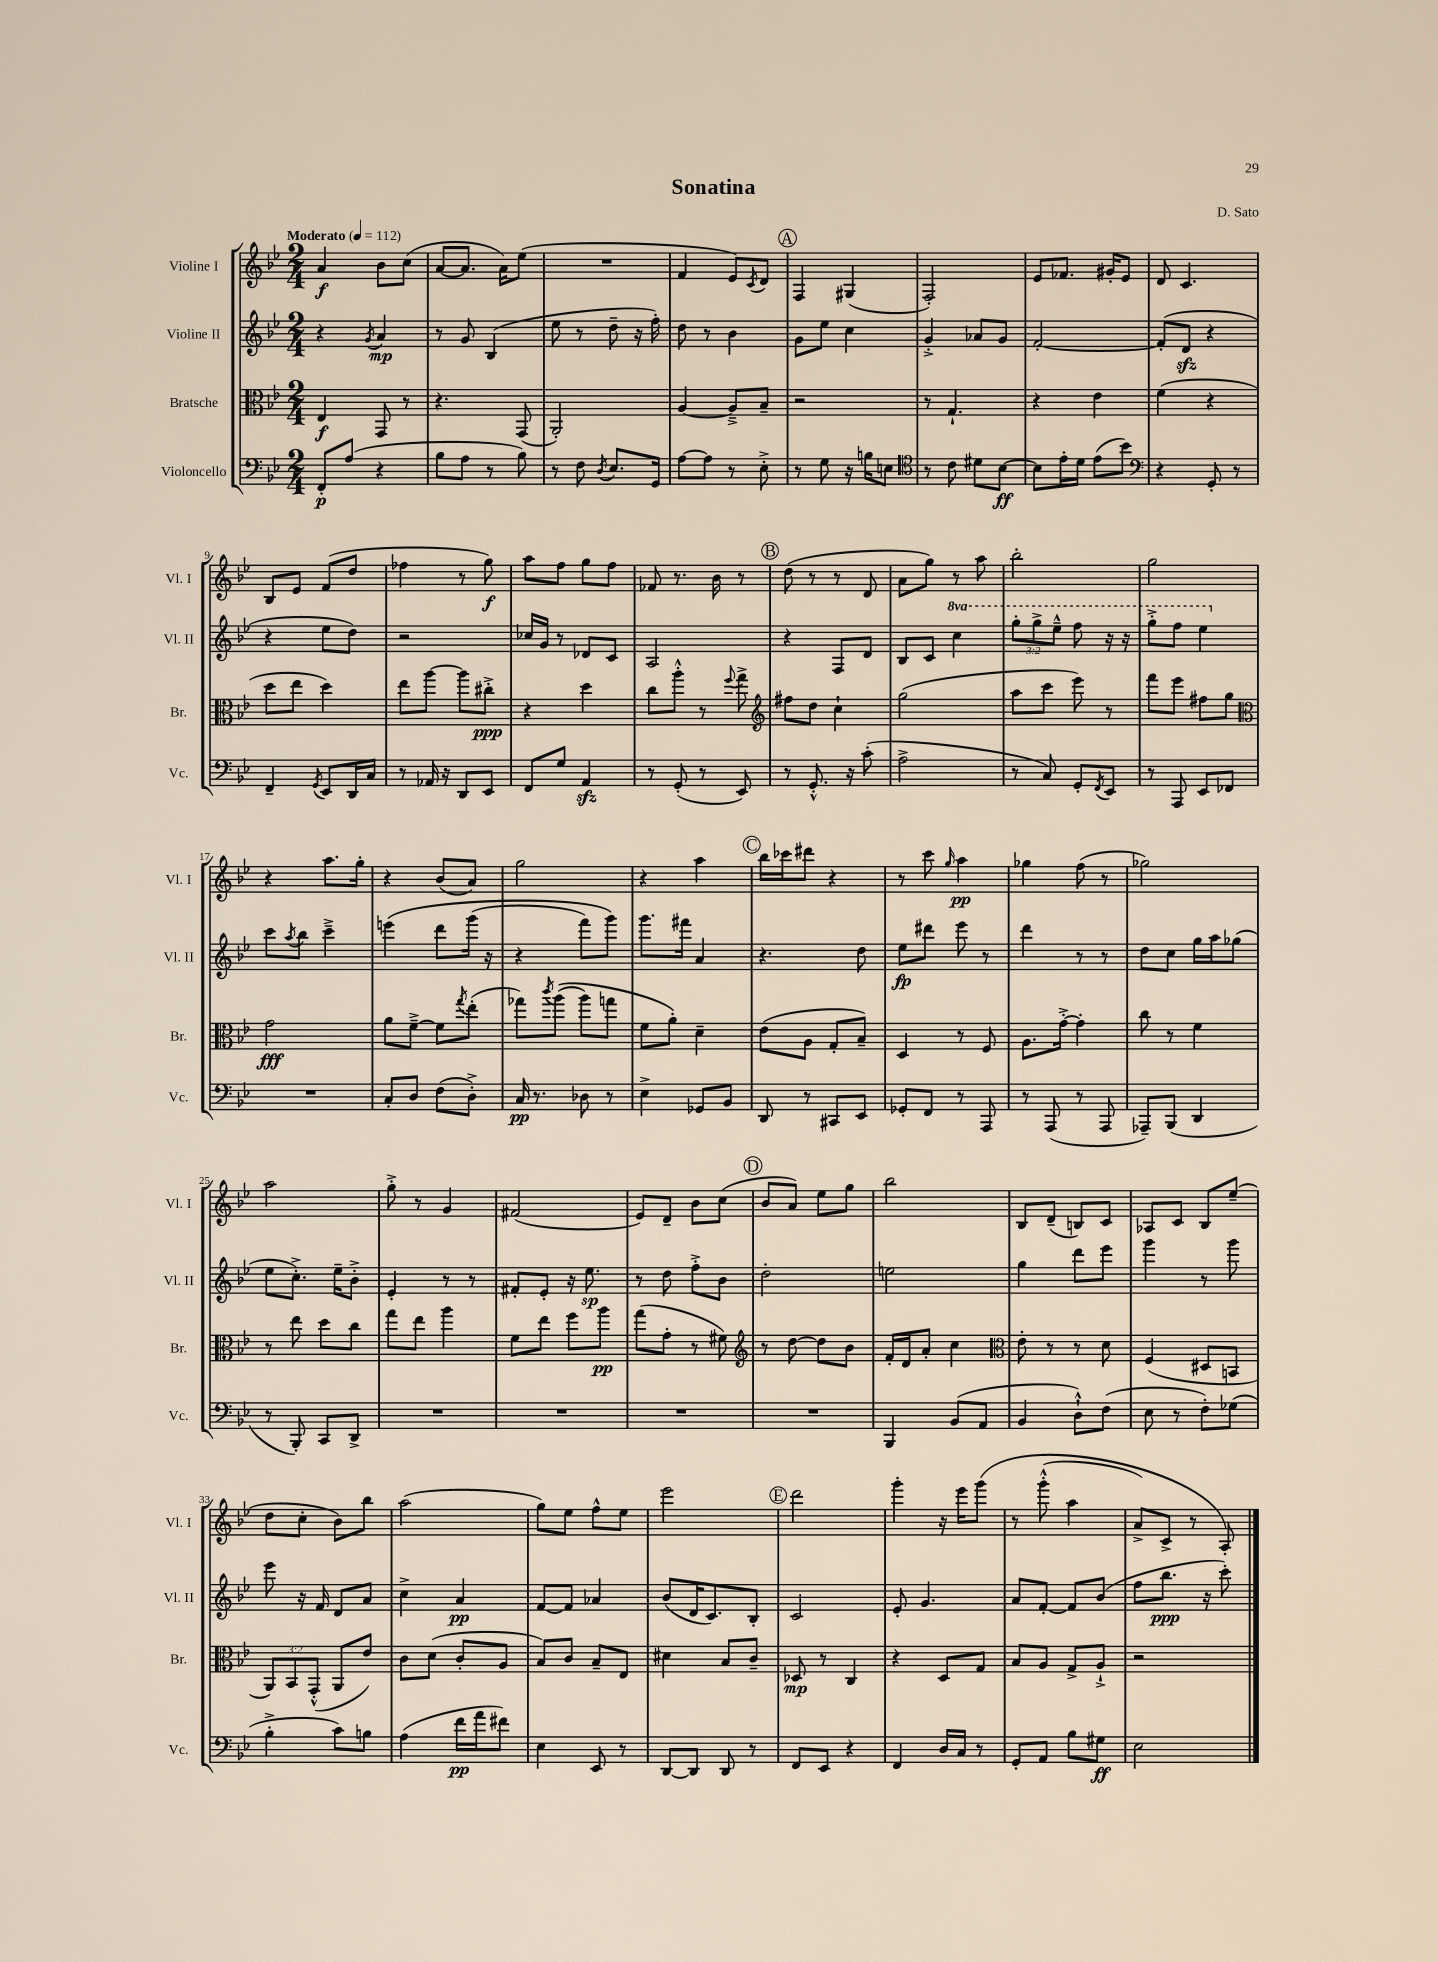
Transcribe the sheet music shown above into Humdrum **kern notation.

**kern	**dynam	**kern	**dynam	**kern	**dynam	**kern	**dynam
*part4	*part4	*part3	*part3	*part2	*part2	*part1	*part1
*staff4	*staff4	*staff3	*staff3	*staff2	*staff2	*staff1	*staff1
*I"Violoncello	*	*I"Bratsche	*	*I"Violine II	*	*I"Violine I	*
*I'Vc.	*	*I'Br.	*	*I'Vl. II	*	*I'Vl. I	*
*clefF4	*	*clefC3	*	*clefG2	*	*clefG2	*
*k[b-e-]	*	*k[b-e-]	*	*k[b-e-]	*	*k[b-e-]	*
*M2/4	*	*M2/4	*	*M2/4	*	*M2/4	*
*MM112	*	*MM112	*	*MM112	*	*MM112	*
=1	=1	=1	=1	=1	=1	=1	=1
!	!	!	!	!	!	!LO:TX:a:B:t=Moderato	!
8FF'/L	p	4E-/	f	4r	.	4a/	f
(8A/J	.	.	.	.	.	.	.
.	.	.	.	8qg/	.	.	.
4r	.	8GG/	.	4a/	mp	8b-\L	.
.	.	8r	.	.	.	(8cc\J	.
=2	=2	=2	=2	=2	=2	=2	=2
8B-\L	.	4.r	.	8r	.	[8a/L	.
8A\J	.	.	.	8g/	.	8.a/J]	.
8r	.	.	.	(4B-/	.	.	.
.	.	.	.	.	.	16a\KL)	.
8B-\)	.	(8GG/	.	.	.	(8ee-\J	.
=3	=3	=3	=3	=3	=3	=3	=3
8r	.	2AA'/)	.	8ee-\	.	2r	.
8F\	.	.	.	8r	.	.	.
8qD/	.	.	.	.	.	.	.
8.E-/L	.	.	.	8dd~\	.	.	.
.	.	.	.	16r	.	.	.
16GG/Jk	.	.	.	16ff'\)	.	.	.
=4	=4	=4	=4	=4	=4	=4	=4
[8A\L	.	[4A/	.	8dd\	.	4f/	.
8A\J]	.	.	.	8r	.	.	.
8r	.	8A~^/L]	.	4b-\	.	8e-/L)	.
.	.	.	.	.	.	8qc/	.
8E-'^\	.	8B-~/J	.	.	.	8d/J	.
!!LO:REH:place=s1:t=A
=5	=5	=5	=5	=5	=5	=5	=5
8r	.	2r	.	8g\L	.	4F/	.
8G\	.	.	.	8ee-\J	.	.	.
16r	.	.	.	4cc\	.	(4G#X/	.
16Bn\KL	.	.	.	.	.	.	.
8En\J	.	.	.	.	.	.	.
=6	=6	=6	=6	=6	=6	=6	=6
*clefC4	*	*	*	*	*	*	*
8r	.	8r	.	4g'^/	.	2F'/)	.
8c\	.	4.G`/	.	.	.	.	.
8d#X\L	.	.	.	8a-X/L	.	.	.
[8B-\J	ff	.	.	8g/J	.	.	.
=7	=7	=7	=7	=7	=7	=7	=7
8B-\L]	.	4r	.	[2f'/	.	8e-/L	.
16e-'\L	.	.	.	.	.	8.f-X/J	.
16d\JJ	.	.	.	.	.	.	.
(8e-\L	.	4e-\	.	.	.	.	.
.	.	.	.	.	.	16g#X'/KL	.
8b-\J)	.	.	.	.	.	8e-/J	.
=8	=8	=8	=8	=8	=8	=8	=8
*clefF4	*	*	*	*	*	*	*
4r	.	(4f\	.	(8f'/L]	.	8d/	.
.	.	.	.	8dzz/J	.	4.c/	.
8GG'/	.	4r	.	4r	.	.	.
8r	.	.	.	.	.	.	.
!!LO:LB:g=z
=9	=9	=9	=9	=9	=9	=9	=9
4FF~/	.	8dd\L	.	4r	.	8B-/L	.
.	.	8ee-\J	.	.	.	8e-/J	.
8qGG/	.	.	.	.	.	.	.
8EE-/L	.	4dd\)	.	8ee-\L	.	(8f/L	.
16DD/L	.	.	.	8dd\J)	.	8dd/J	.
16C/JJ	.	.	.	.	.	.	.
=10	=10	=10	=10	=10	=10	=10	=10
8r	.	8ee-\L	.	2r	.	4ff-X\	.
16AA-X/	.	[8aa\J	.	.	.	.	.
16r	.	.	.	.	.	.	.
8DD/L	.	8aa\L]	.	.	.	8r	.
8EE-/J	.	8cc#X'^\J	ppp	.	.	8gg\)	f
=11	=11	=11	=11	=11	=11	=11	=11
8FF/L	.	4r	.	16cc-X/LL	.	8aa\L	.
.	.	.	.	16g/JJ	.	.	.
8G/J	.	.	.	8r	.	8ff\J	.
4AAzz/	.	4dd\	.	8d-X/L	.	8gg\L	.
.	.	.	.	8c/J	.	8ff\J	.
=12	=12	=12	=12	=12	=12	=12	=12
8r	.	8cc\L	.	2A/	.	8f-X/	.
(8GG'/	.	8aa'^^\J	.	.	.	8.r	.
8r	.	8r	.	.	.	.	.
.	.	.	.	.	.	16b-\	.
.	.	8qqff/	.	.	.	.	.
8EE-/)	.	8gg^\	.	.	.	8r	.
!!LO:REH:place=s1:t=B
=13	=13	=13	=13	=13	=13	=13	=13
*	*	*clefG2	*	*	*	*	*
8r	.	8ff#X\L	.	4r	.	(8dd\	.
8.GG'^^/	.	8dd\J	.	.	.	8r	.
.	.	4cc`\	.	8F/L	.	8r	.
16r	.	.	.	.	.	.	.
(8c'\	.	.	.	8d/J	.	8d/	.
=14	=14	=14	=14	=14	=14	=14	=14
2A^\	.	(2gg\	.	8B-/L	.	8a\L	.
.	.	.	.	8c/J	.	8gg\J)	.
*	*	*	*	*8va	*	*	*
.	.	.	.	4ccc\	.	8r	.
.	.	.	.	.	.	8aa\	.
=15	=15	=15	=15	=15	=15	=15	=15
8r	.	8aa\L	.	12ggg'\L	.	2bb-'\	.
.	.	.	.	12ggg^\	.	.	.
8C/)	.	8ccc\J	.	.	.	.	.
.	.	.	.	12eee-~^^\J	.	.	.
8GG'/L	.	8eee-\)	.	8fff\	.	.	.
8qFF/	.	.	.	.	.	.	.
8EE-/J	.	8r	.	16r	.	.	.
.	.	.	.	16r	.	.	.
=16	=16	=16	=16	=16	=16	=16	=16
8r	.	8fff\L	.	8ggg'^\L	.	2gg\	.
8AAA/	.	8eee-\J	.	8fff\J	.	.	.
8EE-/L	.	8ff#X\L	.	4eee-\	.	.	.
8FF-X/J	.	8gg\J	.	.	.	.	.
!!LO:LB:g=z
=17	=17	=17	=17	=17	=17	=17	=17
*	*	*clefC3	*	*	*	*	*
*	*	*	*	*X8va	*	*	*
2r	.	2g\	fff	8ccc\L	.	4r	.
.	.	.	.	8qaa/	.	.	.
.	.	.	.	8bb-\J	.	.	.
.	.	.	.	4ccc~^\	.	8.aa\L	.
.	.	.	.	.	.	16gg'\Jk	.
=18	=18	=18	=18	=18	=18	=18	=18
8C'/L	.	8a\L	.	(4eeen\	.	4r	.
8D/J	.	[8f~^\J	.	.	.	.	.
(8F\L	.	8f\L]	.	8ddd\L	.	(8b-/L	.
.	.	8qgg/	.	.	.	.	.
8D'^\J)	.	(8ee-'\J	.	(16ggg\Jk	.	8a/J)	.
.	.	.	.	16r	.	.	.
=19	=19	=19	=19	=19	=19	=19	=19
16C/	pp	8gg-X\L)	.	4r	.	2gg\	.
8.r	.	.	.	.	.	.	.
.	.	8qccc/	.	.	.	.	.
.	.	((8aa\J	.	.	.	.	.
8D-X\	.	8aa\L)	.	8fff\L)	.	.	.
8r	.	8ggn\J	.	8ggg\J)	.	.	.
=20	=20	=20	=20	=20	=20	=20	=20
4E-^\	.	8f\L	.	8.ggg\L	.	4r	.
.	.	8a'\J)	.	.	.	.	.
.	.	.	.	16fff#X\Jk	.	.	.
8GG-X/L	.	4d~\	.	4a/	.	4aa\	.
8BB-/J	.	.	.	.	.	.	.
!!LO:REH:place=s1:t=C
=21	=21	=21	=21	=21	=21	=21	=21
8DD/	.	(8e-\L	.	4.r	.	16bb-\LL	.
.	.	.	.	.	.	16ccc-X\J	.
8r	.	8A\J	.	.	.	8ddd#X\J	.
8CC#X/L	.	8G'/L	.	.	.	4r	.
8EE-/J	.	8B-~/J)	.	8dd\	.	.	.
=22	=22	=22	=22	=22	=22	=22	=22
8GG-X'/L	.	4D/	.	8ee-\L	fp	8r	.
8FF/J	.	.	.	8ddd#X\J	.	8ccc\	.
.	.	.	.	.	.	16qqgg/	.
8r	.	8r	.	8eee-\	.	4aa\	pp
8AAA/	.	8F/	.	8r	.	.	.
=23	=23	=23	=23	=23	=23	=23	=23
8r	.	8.A\L	.	4ddd\	.	4gg-X\	.
(8AAA/	.	.	.	.	.	.	.
.	.	[16g'^\Jk	.	.	.	.	.
8r	.	4g'\]	.	8r	.	(8ff\	.
8AAA/	.	.	.	8r	.	8r	.
=24	=24	=24	=24	=24	=24	=24	=24
8AAA-X~/L)	.	8cc\	.	8dd\L	.	2gg-X\)	.
(8BBB-/J	.	8r	.	8cc\J	.	.	.
4DD/	.	4f\	.	16gg\LL	.	.	.
.	.	.	.	16aa\J	.	.	.
.	.	.	.	(8gg-X\J	.	.	.
!!LO:LB:g=z
=25	=25	=25	=25	=25	=25	=25	=25
8r	.	8r	.	8ee-\L	.	2aa\	.
8BBB-'/)	.	8ee-\	.	8.cc'^\J)	.	.	.
8CC/L	.	8dd\L	.	.	.	.	.
.	.	.	.	16ee-~\KL	.	.	.
8DD^/J	.	8cc\J	.	8b-'^\J	.	.	.
=26	=26	=26	=26	=26	=26	=26	=26
2r	.	8gg\L	.	4e-'/	.	8gg'^\	.
.	.	8ee-\J	.	.	.	8r	.
.	.	4aa\	.	8r	.	4g/	.
.	.	.	.	8r	.	.	.
=27	=27	=27	=27	=27	=27	=27	=27
2r	.	8f\L	.	8f#X'/L	.	(2f#X/	.
.	.	8ee-\J	.	8e-'/J	.	.	.
.	.	8ff\L	.	16r	.	.	.
.	.	.	.	8.ee-\	sp	.	.
.	.	8aa\J	pp	.	.	.	.
=28	=28	=28	=28	=28	=28	=28	=28
2r	.	(8gg\L	.	8r	.	8e-/L)	.
.	.	8g'\J	.	8dd\	.	8d~/J	.
.	.	8r	.	8ff'^\L	.	8b-\L	.
.	.	8f#X\)	.	8b-\J	.	(8cc\J	.
!!LO:REH:place=s1:t=D
=29	=29	=29	=29	=29	=29	=29	=29
*	*	*clefG2	*	*	*	*	*
2r	.	8r	.	2dd'\	.	8b-/L	.
.	.	[8dd\	.	.	.	8a/J)	.
.	.	8dd\L]	.	.	.	8ee-\L	.
.	.	8b-\J	.	.	.	8gg\J	.
=30	=30	=30	=30	=30	=30	=30	=30
4BBB-/	.	16f'/LL	.	2een\	.	2bb-\	.
.	.	16d/J	.	.	.	.	.
.	.	8a'/J	.	.	.	.	.
(8BB-/L	.	4cc\	.	.	.	.	.
8AA/J	.	.	.	.	.	.	.
=31	=31	=31	=31	=31	=31	=31	=31
*	*	*clefC3	*	*	*	*	*
4BB-/	.	8e-'\	.	4gg\	.	8B-/L	.
.	.	8r	.	.	.	(8d~/J	.
8D`^^\L)	.	8r	.	8ddd\L	.	8Bn/L)	.
(8F\J	.	8d\	.	8eee-\J	.	8c/J	.
=32	=32	=32	=32	=32	=32	=32	=32
8E-\	.	(4F/	.	4ggg\	.	8A-X/L	.
8r	.	.	.	.	.	8c/J	.
8F'\L)	.	8D#X/L	.	8r	.	8B-/L	.
(8G-X\J	.	8BBn/J	.	8ggg\	.	(8ee-~/J	.
!!LO:LB:g=z
=33	=33	=33	=33	=33	=33	=33	=33
4B-'^\	.	12AA/L)	.	8eee-\	.	8dd\L	.
.	.	12BB-/	.	.	.	.	.
.	.	.	.	16r	.	8cc'\J	.
.	.	(12GG'^^/J	.	.	.	.	.
.	.	.	.	16f/	.	.	.
8c\L)	.	8AA/L	.	8d/L	.	8b-\L)	.
8Bn\J	.	8e-/J)	.	8a/J	.	8bb-\J	.
=34	=34	=34	=34	=34	=34	=34	=34
(4A\	.	8c\L	.	4cc^\	.	(2aa\	.
.	.	(8d\J	.	.	.	.	.
16f\LL	pp	8c'/L	.	4a/	pp	.	.
16a\J	.	.	.	.	.	.	.
8f#X\J)	.	8A/J	.	.	.	.	.
=35	=35	=35	=35	=35	=35	=35	=35
4E-\	.	8B-/L)	.	[8f/L	.	8gg\L)	.
.	.	8c/J	.	8f/J]	.	8ee-\J	.
8EE-/	.	8B-~/L	.	4a-X/	.	8ff^^\L	.
8r	.	8E-/J	.	.	.	8ee-\J	.
=36	=36	=36	=36	=36	=36	=36	=36
[8DD/L	.	4d#X\	.	(8b-/L	.	2eee-\	.
8DD/J]	.	.	.	16d/K	.	.	.
.	.	.	.	8.c/)	.	.	.
8DD/	.	8B-/L	.	.	.	.	.
8r	.	8c~/J	.	8B-'/J	.	.	.
!!LO:REH:place=s1:t=E
=37	=37	=37	=37	=37	=37	=37	=37
8FF/L	.	8D-X/	mp	2c/	.	2ddd\	.
8EE-/J	.	8r	.	.	.	.	.
4r	.	4C/	.	.	.	.	.
=38	=38	=38	=38	=38	=38	=38	=38
4FF/	.	4r	.	8e-'/	.	4ggg'\	.
.	.	.	.	4.g/	.	.	.
16D/LL	.	8D/L	.	.	.	16r	.
16C/JJ	.	.	.	.	.	16eee-\KL	.
8r	.	8G/J	.	.	.	(8ggg\J	.
=39	=39	=39	=39	=39	=39	=39	=39
8GG'/L	.	8B-/L	.	8a/L	.	8r	.
8AA/J	.	8A/J	.	[8f'/J	.	(8ggg'^^\	.
8B-\L	.	8G^/L	.	8f/L]	.	4aa\	.
8G#X\J	ff	8A`^/J	.	(8b-/J	.	.	.
=40	=40	=40	=40	=40	=40	=40	=40
2E-\	.	2r	.	8ff\L	.	8a^/L)	.
.	.	.	.	8.bb-\J	ppp	8c^/J	.
.	.	.	.	.	.	8r	.
.	.	.	.	16r	.	.	.
.	.	.	.	8ccc'\)	.	8A'/)	.
==	==	==	==	==	==	==	==
*-	*-	*-	*-	*-	*-	*-	*-
